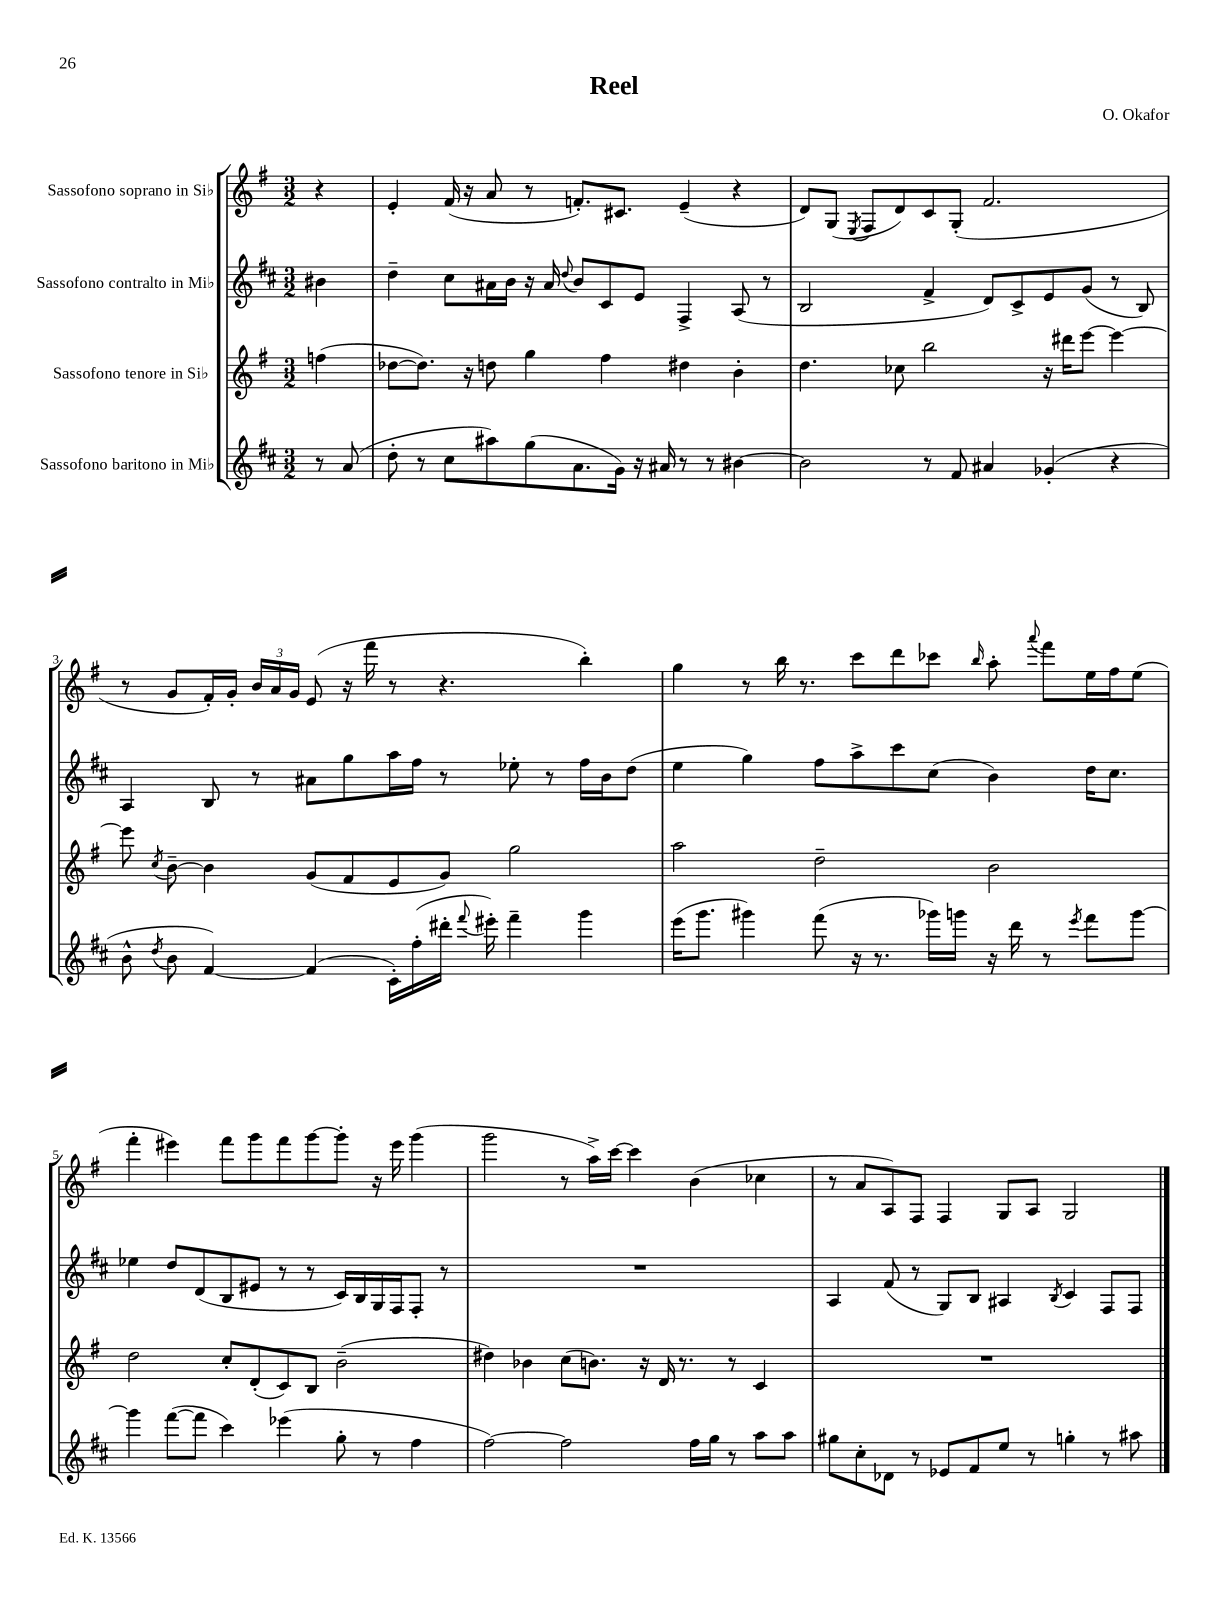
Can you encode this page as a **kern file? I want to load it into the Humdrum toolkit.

**kern	**kern	**kern	**kern
*staff4	*staff3	*staff2	*staff1
*clefG2	*clefG2	*clefG2	*clefG2
*k[f#c#]	*k[f#]	*k[f#c#]	*k[f#]
*M3/2	*M3/2	*M3/2	*M3/2
8r	(4ff\	4b#\	4r
(8a/	.	.	.
=	=	=	=
8dd'\	[8dd-\L	4dd~\	4e'/
8r	8.dd-\]J)	.	.
8cc#\L	.	8cc#\L	(16f#/
.	16r	.	16r
8aa#\)	8dd\	16a#\L	8a/
.	.	16b\JJ	.
(8gg\	4gg\	16r	8r
.	.	16a#/	.
.	.	8qqdd/	.
8.a\	.	8b/L	8.f'/L)
.	4ff#\	8c#/	.
16g\Jk)	.	.	8.c#/J
16r	.	8e/J	.
16a#/	.	.	.
8r	4dd#\	4F#^/	(4e~/
8r	.	.	.
[4b#\	4b'\	(8A/	4r
.	.	8r	.
=	=	=	=
2b#\]	4.dd\	2B/	8d/L)
.	.	.	(8G/J
.	.	.	8qE/
.	.	.	8F#/L
.	8cc-\	.	8d/)
8r	2bb\	4f#^/	8c/
8f#/	.	.	(8G'/J
4a#/	.	8d/L)	2.f#/
.	.	8c#^/	.
(4g-'/	16r	8e/	.
.	16ddd#\LK	.	.
.	[8eee\J	(8g/J	.
4r	4eee\_	8r	.
.	.	8B/)	.
=	=	=	=
8b^^\	8eee\]	4A/	8r
8qdd/	8qcc/	.	.
8b\	[8b~\	.	8g/L
[4f#/)	4b\]	8B/	16f#'/L)
.	.	.	16g'/JJ
.	.	8r	24b/LL
.	.	.	24a/
.	.	.	24g/JJ
(4f#/]	(8g/L	8a#\L	(8e/
.	8f#/	8gg\	16r
.	.	.	16fff#\
16c#'\LL)	8e/	16aa\L	8r
(16ff#'\	.	16ff#\JJ	.
16ddd#'\JJ	8g/J)	8r	4.r
8qqfff#/	.	.	.
16eee#'\)	.	.	.
4fff#~\	2gg\	8ee-'\	.
.	.	8r	.
4ggg\	.	16ff#\LL	4bb'\)
.	.	16b\J	.
.	.	(8dd\J	.
=	=	=	=
(16eee\LK	2aa\	4ee\	4gg\
8.ggg\J	.	.	.
4ggg#\)	.	4gg\)	8r
.	.	.	16bb\
.	.	.	8.r
(8fff#\	2dd~\	8ff#\L	.
16r	.	8aa^\	8ccc\L
8.r	.	.	.
.	.	8ccc#\	8ddd\
16ggg-\LL)	.	(8cc#\J	8ccc-\J
16ggg\JJ	.	.	.
.	.	.	16qqbb/
16r	2b\	4b\)	8aa'\
16ddd\	.	.	.
.	.	.	8qqaaa/
8r	.	.	8fff#\L
8qeee/	.	.	.
8fff#\L	.	16dd\LK	16ee\L
.	.	8.cc#\J	16ff#\J
[8ggg\J	.	.	(8ee\J
=	=	=	=
4ggg\]	2dd\	4ee-\	4fff#'\
([8fff#\L	.	8dd/L	4eee#\)
8fff#\]J	.	(8d/	.
4ccc#\)	8cc'/L	8B/	8fff#\L
.	(8d'/	8e#/J	8ggg\
(4eee-\	8c/)	8r	8fff#\
.	8B/J	8r	[8ggg\
8gg'\	(2b~\	16c#/LL)	8ggg'\]J
.	.	16B/	.
8r	.	16G/	16r
.	.	16F#/J	16eee#\
4ff#\	.	8F#'/J	(4ggg\
.	.	8r	.
=	=	=	=
[2ff#\)	4dd#\)	1.r	2ggg\
.	4b-\	.	.
2ff#\]	(8cc\L	.	8r
.	8.b\J)	.	16aa^\LL)
.	.	.	[16ccc\JJ
.	.	.	4ccc\]
.	16r	.	.
.	16d/	.	.
.	8.r	.	.
16ff#\LL	.	.	(4b\
16gg\JJ	.	.	.
8r	8r	.	.
8aa\L	4c/	.	4cc-\
8aa\J	.	.	.
=	=	=	=
8gg#\L	1.r	4A/	8r
8cc#'\	.	.	8a/L
8d-\J	.	(8f#/	8A/)
8r	.	8r	8F#/J
8e-/L	.	8G/L)	4F#/
8f#/	.	8B/J	.
8ee/J	.	4A#/	8G/L
8r	.	.	8A/J
.	.	8qB/	.
4gg'\	.	4c#/	2G/
8r	.	8F#/L	.
8aa#\	.	8F#/J	.
==	==	==	==
*-	*-	*-	*-
